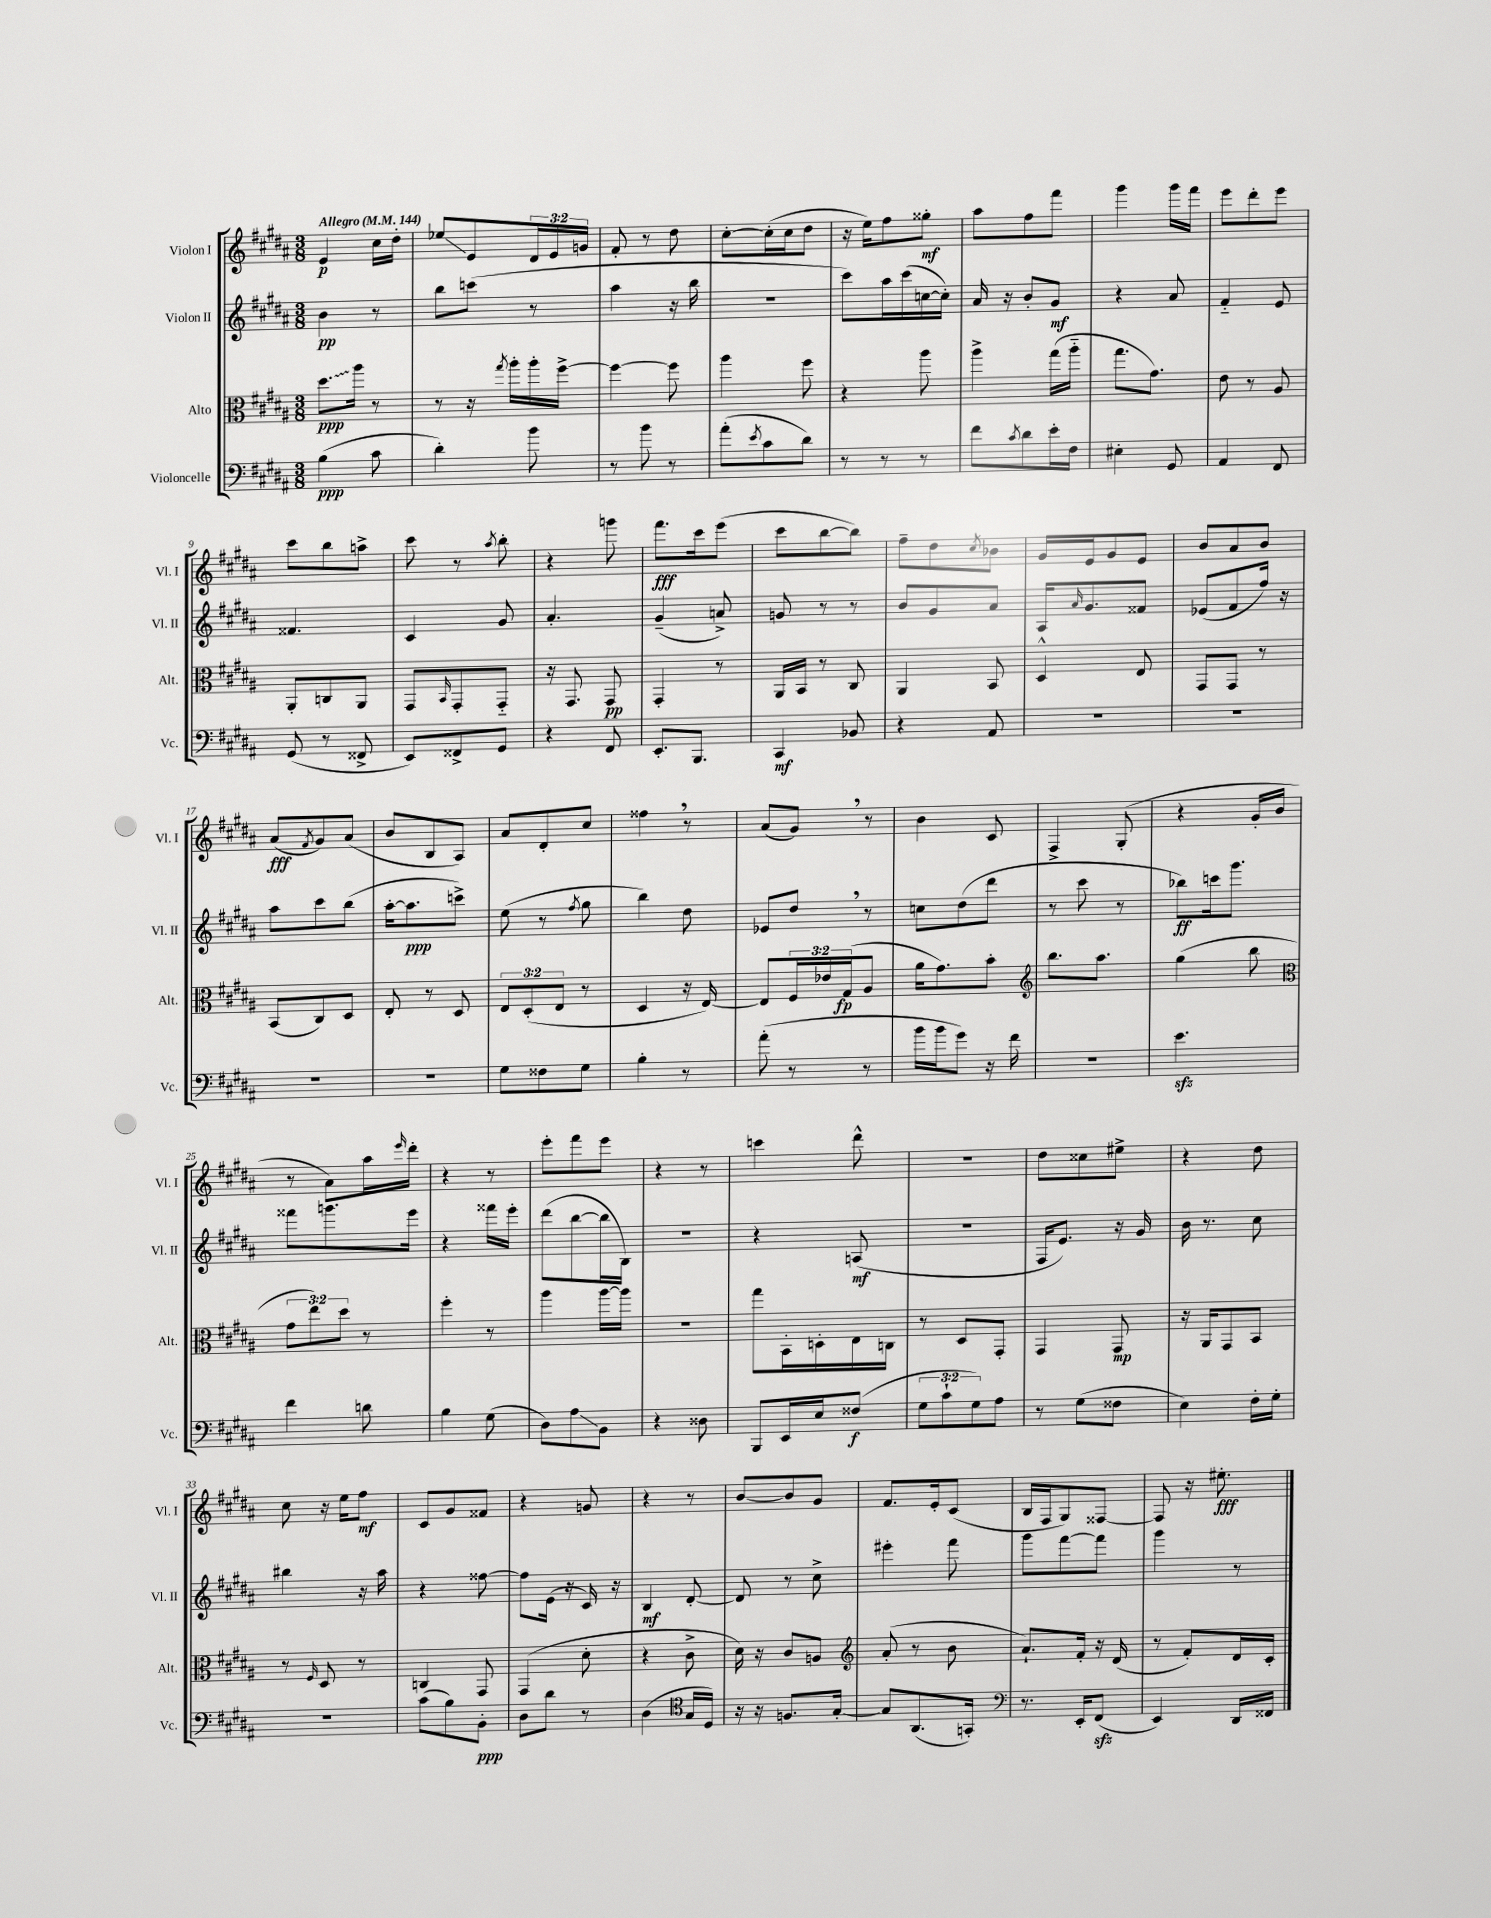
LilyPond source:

<<
\new StaffGroup <<
\new Staff = "s0" \with { instrumentName = "Violon I" shortInstrumentName = "Vl. I" } {
    \clef treble \key b \major \numericTimeSignature \time 3/8 \override Staff.TupletNumber.text = #tuplet-number::calc-fraction-text \tempo "Allegro" 4 = 144
    e'4\p cis''16 dis''16-. |
    ees''8\glissando e'8 \tuplet 3/2 { dis'16 e'16 g'16 } |
    fis'8-. r8 dis''8 |
    cis''8~-. cis''16-.( cis''16 dis''8 |
    r16 e''16) fis''8 gisis''8-.\mf |
    ais''8 fis''8 fis'''8 |
    gis'''4 gis'''16 fis'''16 |
    e'''8 dis'''8-. e'''8 |
    cis'''8 b''8 a''8-> |
    cis'''8 r8 \acciaccatura { ais''8 } b''8-. |
    r4 g'''8 |
    fis'''8.\fff cis'''16 e'''8( |
    cis'''8 b''8~ b''8) |
    fis''8-- dis''8 \acciaccatura { cis''8 } bes'8 |
    gis'16 e'16 gis'8 e'8 |
    b'8 ais'8 b'8 |
    ais'8\fff( \acciaccatura { fis'8 } gis'8) ais'8( |
    b'8 b8 ais8) |
    ais'8 dis'8-. cis''8 |
    fisis''4 \breathe r8 |
    ais'8( gis'8) \breathe r8 |
    b'4 cis'8 |
    fis4-> gis8-.( |
    r4 gis'16-. b'16 |
    r8 ais'8) ais''16 \grace { e'''16 } dis'''16-. |
    r4 r8 |
    e'''8-. fis'''8 e'''8 |
    r4 r8 |
    c'''4 dis'''8-^ |
    R4. |
    dis''8 cisis''8 eis''8-> |
    r4 dis''8 |
    cis''8 r16 e''16 fis''8\mf |
    cis'8 gis'8 fisis'8 |
    r4 g'8 |
    r4 r8 |
    b'8~ b'8 gis'8 |
    fis'8. e'16-. cis'8( |
    b16 fis16 gis8) fisis8~ |
    fisis8 r16 eis''8.-.\fff \bar "|." |
}
\new Staff = "s1" \with { instrumentName = "Violon II" shortInstrumentName = "Vl. II" } {
    \clef treble \key b \major \numericTimeSignature \time 3/8
    b'4\pp r8 |
    b''8 c'''8( r8 |
    ais''4 r16 b''16 |
    R4. |
    cis'''8) ais''16 cis'''16( c''16~ c''16-.) |
    ais'16 r16 b'8-. gis'8\mf |
    r4 ais'8 |
    fis'4-_ e'8 |
    fisis'4. |
    cis'4 gis'8 |
    ais'4.-. |
    gis'4--( a'8->) |
    g'8 r8 r8 |
    b'8 gis'8 ais'8 |
    ais16 \grace { ais'16 } gis'8. fisis'8 |
    ees'8( fis'8 fis''16) r16 |
    ais''8 cis'''8 b''8( |
    ais''16~-. ais''8.\ppp c'''8->) |
    e''8( r8 \acciaccatura { fis''8 } gis''8 |
    b''4) dis''8 |
    ees'8 dis''8 \breathe r8 |
    c''8 dis''8( dis'''8 |
    r8 cis'''8 r8 |
    bes''8\ff) c'''16 gis'''8. |
    fisis'''8 g'''8. e'''16 |
    r4 fisis'''16 e'''16-. |
    dis'''8( b''8~ b''16 b16) |
    R4. |
    r4 a8\mf( |
    R4. |
    fis16 e'8.) r16 gis'16 |
    b'16 r8. cis''8 |
    bis''4 r16 ais''16 |
    r4 fisis''8~ |
    fisis''8 e'16( r16 cis'16) r16 |
    b4\mf dis'8~-. |
    dis'8 r8 cis''8-> |
    eis'''4-. fis'''8 |
    gis'''8 fis'''8~ fis'''8 |
    gis'''4 r8 \bar "|." |
}
\new Staff = "s2" \with { instrumentName = "Alto" shortInstrumentName = "Alt." } {
    \clef alto \key b \major \numericTimeSignature \time 3/8 \override Staff.TupletNumber.text = #tuplet-number::calc-fraction-text
    \once \override Glissando.style = #'zigzag dis''8.\glissando\ppp ais''16 r8 |
    r8 r16 \acciaccatura { gis''8 } ais''16-. ais''16-. fis''16~-> |
    fis''4~ fis''8 |
    ais''4 fis''8 |
    r4 ais''8 |
    ais''4-> gis''16( ais''16-_ |
    gis''8. gis'8.) |
    e'8 r8 ais8 |
    ais,8-. c8 ais,8 |
    gis,8 \grace { b,16 } gis,8-. gis,8-_ |
    r16 gis,8. gis,8\pp |
    gis,4-. r8 |
    ais,16 b,16 r8 cis8 |
    ais,4 b,8 |
    dis4-^ e8 |
    gis,8 gis,8 r8 |
    b,8( cis8) dis8 |
    e8-. r8 dis8 |
    \tuplet 3/2 { e8 dis8-.( e8 } r8 |
    dis4 r16 e16~) |
    e8 \tuplet 3/2 { fis16 ees'16 gis16\fp( } ais8 |
    ais'16 gis'8.) b'8-. |
    \clef treble b''8. ais''8. |
    gis''4( b''8 |
    \clef alto \tuplet 3/2 { gis'8 e''8) dis''8 } r8 |
    fis''4-. r8 |
    ais''4 ais''16~ ais''16 |
    R4. |
    gis''8 b,16-. d16-. e16 c16 |
    r8 dis8 gis,8-. |
    gis,4 gis,8\mp |
    r16 ais,16 gis,8 b,8 |
    r8 \grace { fis16 } dis8 r8 |
    c4 gis,8 |
    gis,4( dis'8-. |
    r4 cis'8-> |
    dis'16) r16 cis'8 a8 |
    \clef treble ais'8-.( r8 b'8 |
    ais'8.-!) fis'16-. r16 dis'16( |
    r8 fis'8-.) dis'16 cis'16-. \bar "|." |
}
\new Staff = "s3" \with { instrumentName = "Violoncelle" shortInstrumentName = "Vc." } {
    \clef bass \key b \major \numericTimeSignature \time 3/8 \override Staff.TupletNumber.text = #tuplet-number::calc-fraction-text
    b4\ppp( cis'8 |
    dis'4-.) b'8 |
    r8 b'8 r8 |
    ais'8-.( \acciaccatura { e'8 } cis'8 dis'8) |
    r8 r8 r8 |
    fis'8 \acciaccatura { cis'8 } dis'8 e'16-. fis16 |
    eis4-. gis,8 |
    ais,4 fis,8 |
    gis,8( r8 fisis,8-> |
    e,8) fisis,8-> gis,8 |
    r4 fis,8 |
    e,8.-. b,,8. |
    cis,4\mf bes,8 |
    r4 ais,8 |
    R4. |
    R4. |
    R4. |
    R4. |
    gis8 fisis8 gis8 |
    b4-. r8 |
    ais'8-.( r8 r8 |
    b'16 b'16 gis'8) r16 fis'16 |
    R4. |
    e'4.\sfz |
    fis'4 d'8 |
    b4 gis8( |
    dis8) ais8\glissando b,8 |
    r4 disis8 |
    b,,8 e,16 e16 fisis8\f( |
    \tuplet 3/2 { gis8 cis'8-! gis8) } ais8 |
    r8 gis8( fisis8 |
    e4) fis16-. gis16-. |
    R4. |
    cis'8( b8) b,8-.\ppp |
    dis8 dis'8 r8 |
    dis4( \clef tenor gis16 dis16) |
    r16 r16 f8. gis16~-. |
    gis8 ais,8.( g,16-.) |
    \clef bass r8. e,16-. fis,8\sfz( |
    e,4) dis,16 fisis,16 \bar "|." |
}
>>
>>
